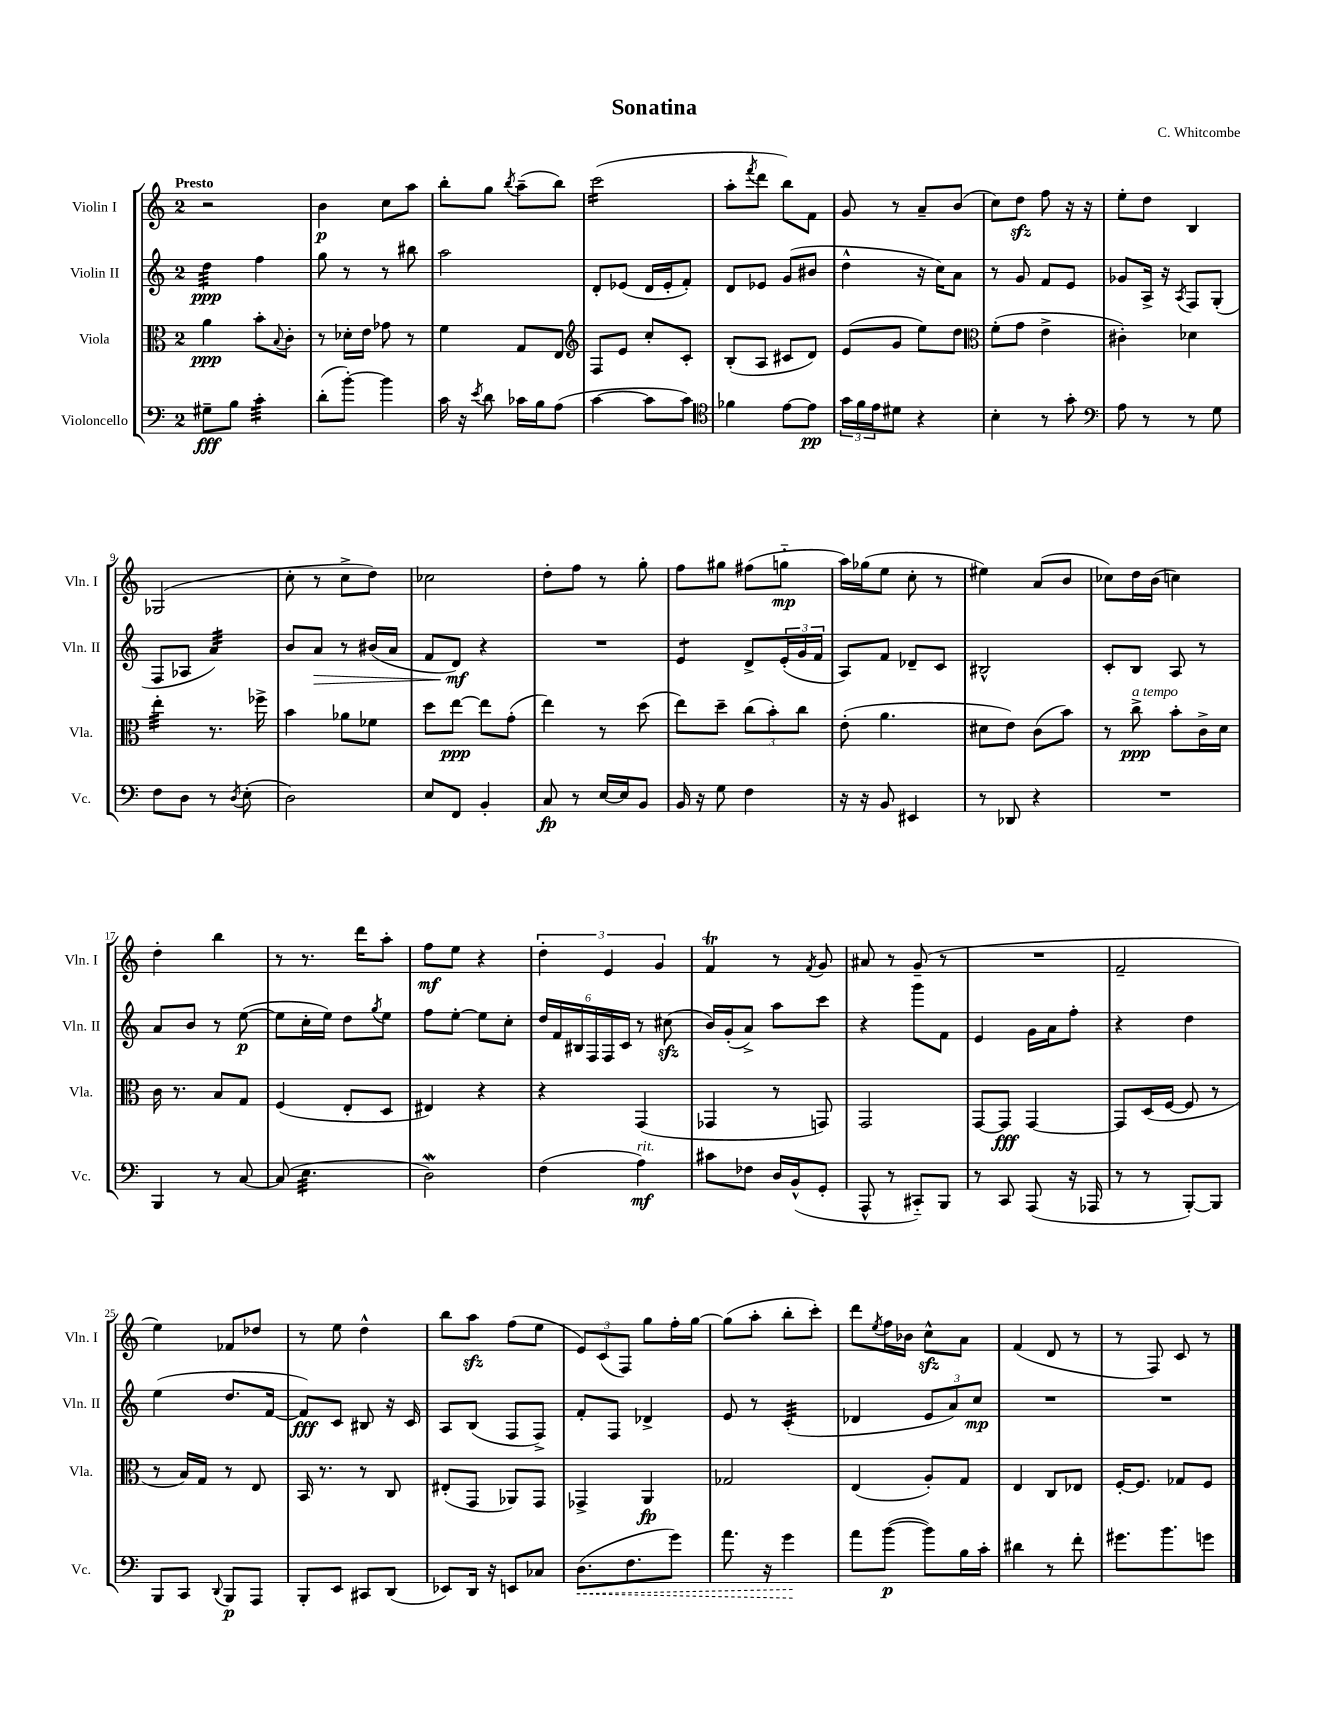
\header { title = "Sonatina" composer = "C. Whitcombe" }
<<
\new StaffGroup <<
\new Staff = "s0" \with { instrumentName = "Violin I" shortInstrumentName = "Vln. I" } {
    \clef treble \key c \major \once \override Staff.TimeSignature.style = #'single-digit \time 2/4 \tempo "Presto"
    r2 |
    b'4\p c''8 a''8 |
    b''8-. g''8 \acciaccatura { b''8 } a''8--( b''8) |
    c'''2:16( |
    a''8-. \acciaccatura { f'''8 } d'''8 b''8) f'8 |
    g'8 r8 a'8-- b'8( |
    c''8) d''8\sfz f''8 r16 r16 |
    e''8-. d''8 b4 |
    ges2( |
    c''8-. r8 c''8-> d''8) |
    ces''2 |
    d''8-. f''8 r8 g''8-. |
    f''8 gis''8 fis''8( g''8-_\mp |
    a''16) ges''16( e''8 c''8-. r8 |
    eis''4) a'8( b'8 |
    ces''8) d''16 b'16( c''4) |
    d''4-. b''4 |
    r8 r8. d'''16 a''8-. |
    f''8\mf e''8 r4 |
    \tuplet 3/2 { d''4-. e'4 g'4 } |
    f'4\trill r8 \acciaccatura { f'8 } g'8 |
    ais'8 r8 g'8--( r8 |
    R2 |
    f'2-- |
    e''4) fes'8 des''8 |
    r8 e''8 d''4-^ |
    b''8 a''8\sfz f''8( e''8 |
    \tuplet 3/2 { e'8) c'8( f8) } g''8 f''16-. g''16~ |
    g''8( a''8-. b''8-. c'''8-.) |
    d'''8 \acciaccatura { e''8 } f''16 bes'16 c''8-^\sfz a'8 |
    f'4( d'8 r8 |
    r8 f8) c'8 r8 \bar "|." |
}
\new Staff = "s1" \with { instrumentName = "Violin II" shortInstrumentName = "Vln. II" } {
    \clef treble \key c \major \once \override Staff.TimeSignature.style = #'single-digit \time 2/4
    d''4:32\ppp f''4 |
    g''8 r8 r8 bis''8 |
    a''2 |
    d'8-. ees'8( d'16 ees'16-. f'8-.) |
    d'8 ees'8 g'8( bis'8 |
    d''4-^ r16 c''16) a'8 |
    r8 g'8 f'8 e'8 |
    ges'8 a16-> r16 \acciaccatura { a8 } f8 g8-.( |
    f8 aes8 a'4:32) |
    b'8 a'8\> r8 bis'16( a'16 |
    f'8 d'8\mf\!) r4 |
    R2 |
    e'4:8 d'8-> \tuplet 3/2 { e'16-.( g'16 f'16 } |
    a8) f'8 des'8-- c'8 |
    bis2-^ |
    c'8-. b8 a8 r8 |
    a'8 b'8 r8 e''8~\p( |
    e''8 c''16-. e''16) d''8 \acciaccatura { g''8 } e''8 |
    f''8 e''8~-. e''8 c''8-. |
    \tuplet 6/4 { d''16 f'16 bis16 f16 f16 c'16 } r8 cis''8\sfz( |
    b'16) g'16-.( a'8->) a''8 c'''8 |
    r4 g'''8 f'8 |
    e'4 g'16 a'16 f''8-. |
    r4 d''4 |
    e''4( d''8. f'16~ |
    f'8\fff) c'8 bis8 r16 c'16 |
    a8 b8( f8 f8->) |
    f'8-. f8 des'4-> |
    e'8 r8 c'4:32-.( |
    des'4 \tuplet 3/2 { e'8 a'8) c''8\mp } |
    R2 |
    R2 \bar "|." |
}
\new Staff = "s2" \with { instrumentName = "Viola" shortInstrumentName = "Vla." } {
    \clef alto \key c \major \once \override Staff.TimeSignature.style = #'single-digit \time 2/4
    a'4\ppp b'8-. \appoggiatura { b8 } c'8-. |
    r8 des'16-. e'16 ges'8 r8 |
    f'4 g8 e8 |
    \clef treble f8 e'8 c''8-. c'8-. |
    b8-.( a8 cis'8 d'8) |
    e'8( g'8 e''8) d''8 |
    \clef alto f'8-.( g'8 e'4-> |
    cis'4-.) des'4 |
    e''4:32-. r8. fes''16-> |
    b'4 aes'8 fes'8 |
    d''8 e''8~\ppp e''8 g'8-.( |
    e''4) r8 d''8( |
    e''8) d''8-- \tuplet 3/2 { c''8( b'8-.) c''8 } |
    e'8-.( a'4. |
    dis'8 e'8) c'8( b'8) |
    r8 c''8->\ppp^\markup { \italic "a tempo" } b'8-. c'16-> d'16 |
    c'16 r8. b8 g8 |
    f4( e8-. d8 |
    eis4) r4 |
    r4 g,4( |
    ges,4 r8 g,8) |
    g,2 |
    g,8~ g,8\fff g,4~ |
    g,8 d16( f16~ f8 r8 |
    r8 b16) g16 r8 e8 |
    b,16 r8. r8 c8 |
    eis8-.( g,8 aes,8) g,8 |
    ges,4-> a,4\fp |
    ges2 |
    e4( a8-.) g8 |
    e4 c8 ees8 |
    f16~-. f8. ges8 f8 \bar "|." |
}
\new Staff = "s3" \with { instrumentName = "Violoncello" shortInstrumentName = "Vc." } {
    \clef bass \key c \major \once \override Staff.TimeSignature.style = #'single-digit \time 2/4
    gis8--\fff b8 c'4:32-. |
    d'8-.( b'8~-.) b'4 |
    c'16 r16 \acciaccatura { e'8 } d'8 ces'16 b16 a8( |
    c'4~ c'8 c'8) |
    \clef tenor fes'4 e'8~ e'8\pp |
    \tuplet 3/2 { g'16 f'16 e'16 } dis'8 r4 |
    b4-. r8 g'8-. |
    \clef bass a8 r8 r8 g8 |
    f8 d8 r8 \acciaccatura { d8 } e8-.( |
    d2) |
    e8 f,8 b,4-. |
    c8\fp r8 e16~ e16 b,8 |
    b,16 r16 g8 f4 |
    r16 r16 b,8 eis,4 |
    r8 des,8 r4 |
    R2 |
    b,,4 r8 c8~ |
    c8( e4.:32 |
    d2\mordent) |
    f4( a4\mf^\markup { \italic "rit." }) |
    cis'8 fes8 d16 b,16-^( g,8-. |
    a,,8-^ r8 cis,8-_) b,,8 |
    r8 c,8 a,,8( r16 aes,,16 |
    r8 r8 b,,8~-.) b,,8 |
    b,,8 c,8 \appoggiatura { d,8 } b,,8\p a,,8 |
    b,,8-. e,8 cis,8 d,8( |
    ees,8) d,16 r16 e,8 ces8 |
    \once \override Hairpin.style = #'dashed-line d8.\<( f8. g'8) |
    a'8. r16 g'4\! |
    a'8 b'8~\p( b'8) b16 c'16-. |
    dis'4 r8 f'8-. |
    gis'8. b'8. g'8 \bar "|." |
}
>>
>>
